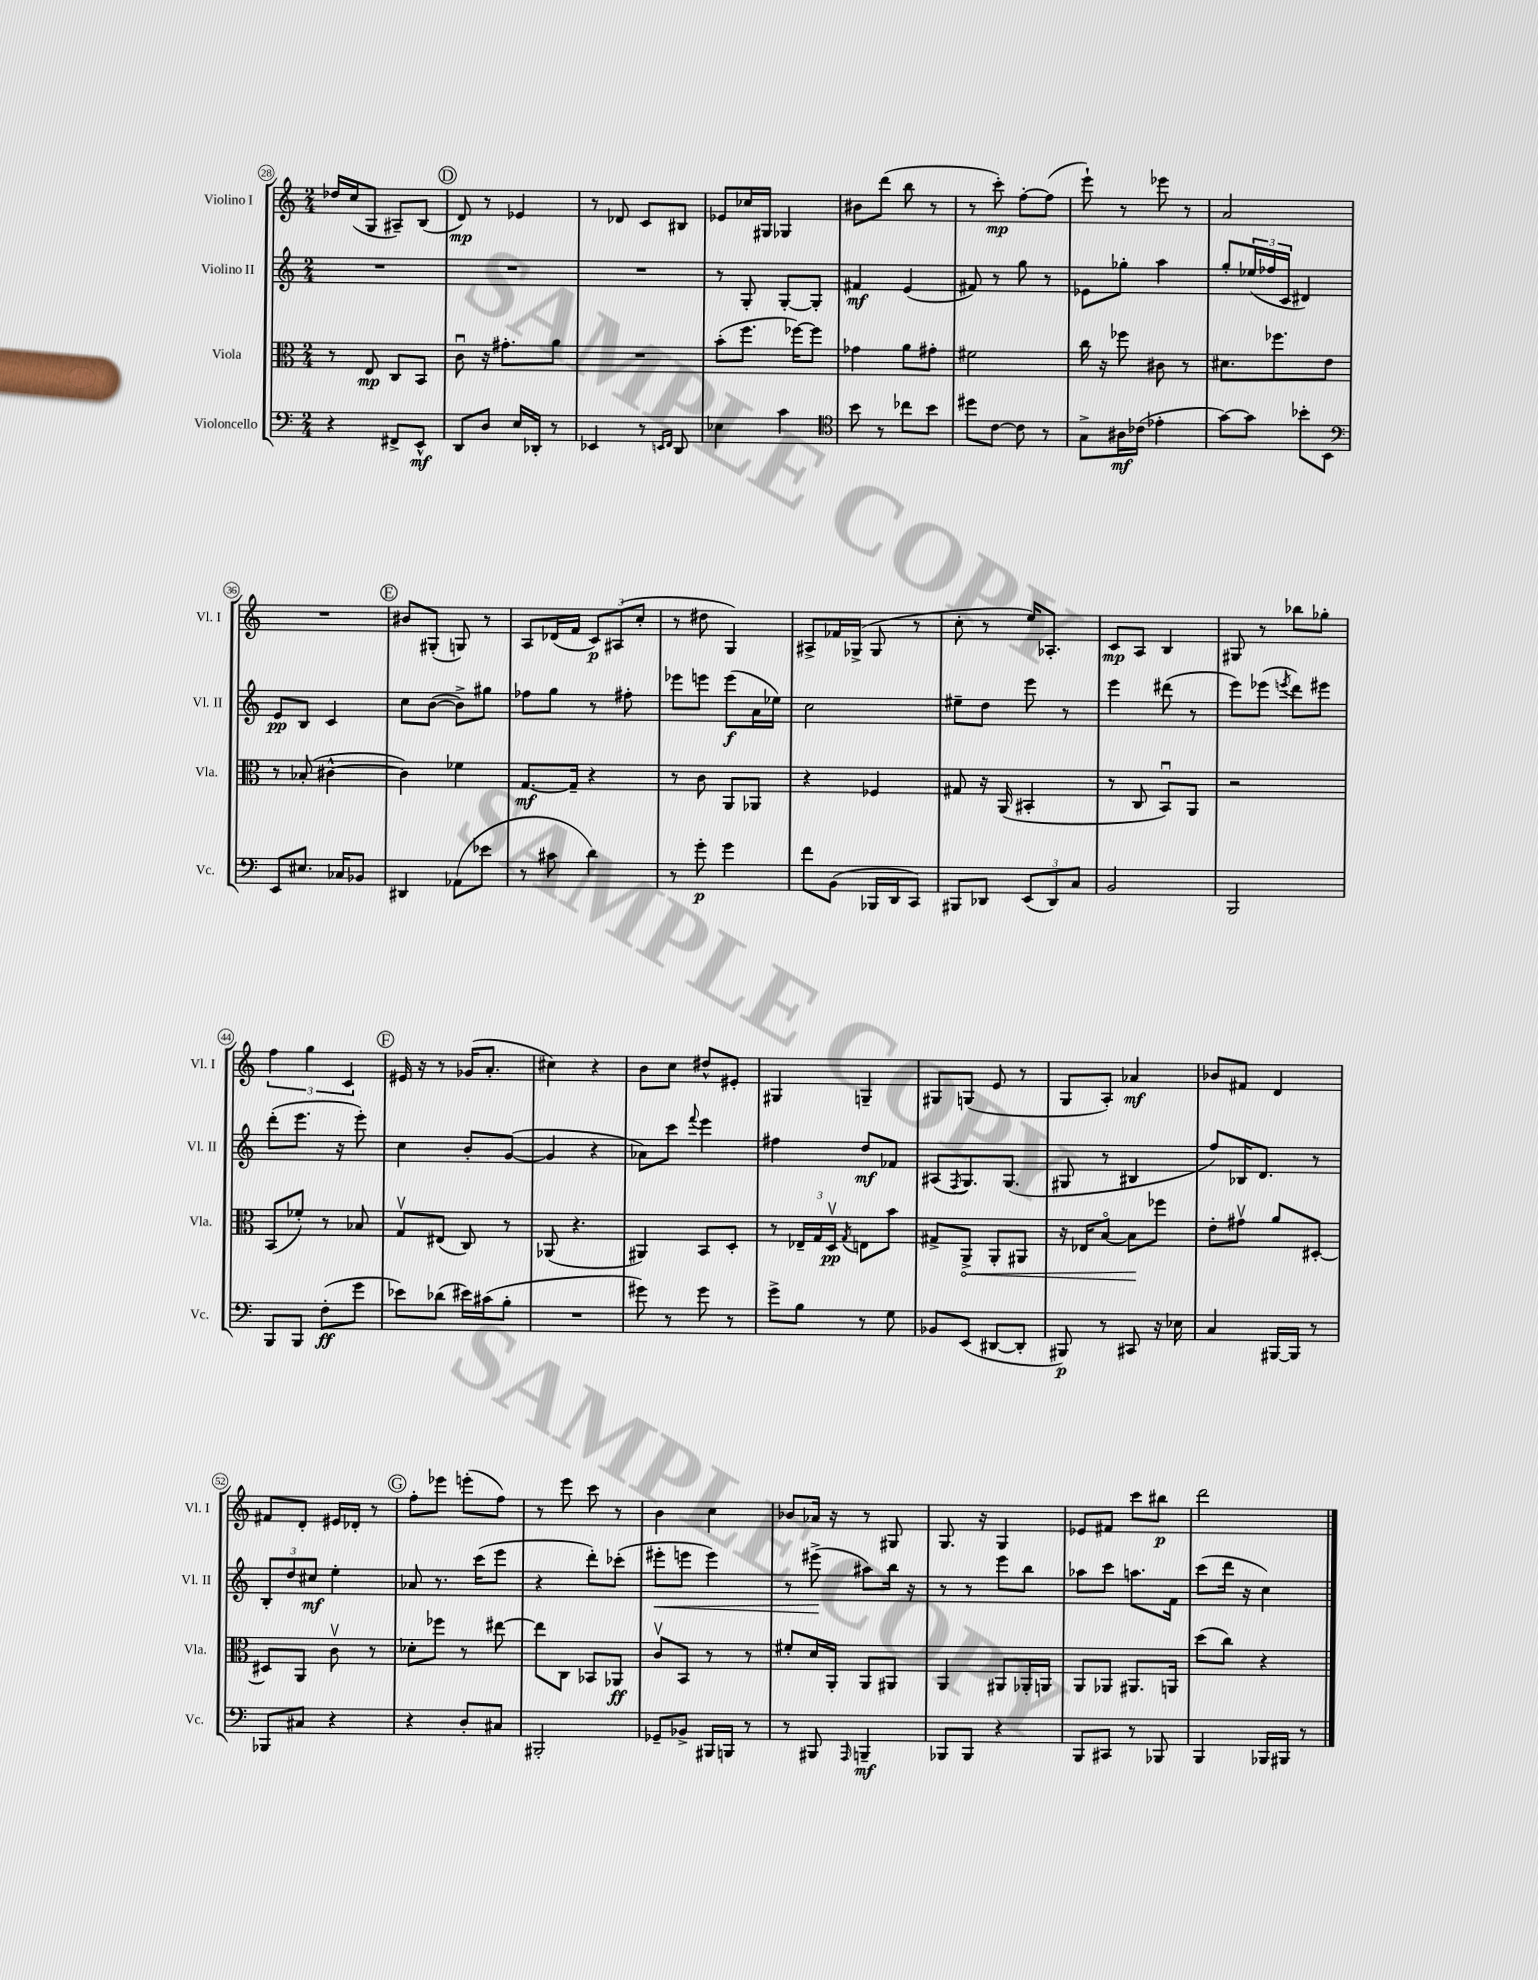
<<
\new StaffGroup <<
\new Staff = "s0" \with { instrumentName = "Violino I" shortInstrumentName = "Vl. I" } {
    \clef treble \key c \major \numericTimeSignature \time 2/4
    des''16 c''16( g8 ais8--) b8( |
    \mark \markup { \circle "D" } d'8\mp) r8 ees'4 |
    r8 des'8 c'8 bis8 |
    ees'8 ces''16 gis16 ges4 |
    bis'8 d'''8( b''8 r8 |
    r8 c'''8-.\mp) f''8~-. f''8( |
    e'''8-!) r8 ees'''8 r8 |
    a'2 |
    R2 |
    \mark \markup { \circle "E" } bis'8 gis8-.( g8) r8 |
    a8 des'16( f'16 \tuplet 3/2 { c'8\p) ais8( c''8-. } |
    r8 dis''8 g4) |
    ais8-> fes'16 ges16->( ges8 r8 |
    c''8-. r8 e''16) aes8.-. |
    c'8\mp a8 b4 |
    gis8 r8 bes''8 ges''8-. |
    \tuplet 3/2 { f''4 g''4 c'4 } |
    \mark \markup { \circle "F" } eis'16 r16 r8 ges'16( a'8.-. |
    cis''4) r4 |
    b'8 c''8 dis''8-^ eis'8-. |
    gis4 g4-- |
    gis8 g8( e'8 r8 |
    g8 a8-.) aes'4\mf |
    bes'8 fis'8 d'4 |
    fis'8 d'8-. eis'16 des'16-. r8 |
    \mark \markup { \circle "G" } f''8-. ees'''8 e'''8-.( f''8) |
    r8 e'''8 c'''8 r8 |
    b'4 c''4 |
    bes'8 aes'16 r16 r8 gis8 |
    g8. r16 g4 |
    ees'8 fis'8 c'''8 bis''8\p |
    d'''2 \bar "|." |
}
\new Staff = "s1" \with { instrumentName = "Violino II" shortInstrumentName = "Vl. II" } {
    \clef treble \key c \major \numericTimeSignature \time 2/4
    R2 |
    \mark \markup { \circle "D" } R2 |
    R2 |
    r8 g8-. g8~-. g8-. |
    fis'4\mf e'4( |
    fis'8) r8 g''8 r8 |
    ees'8 ges''8-. a''4 |
    g''8-. \tuplet 3/2 { ees''16( fes''16 c'16 } dis'4) |
    e'8\pp b8 c'4 |
    \mark \markup { \circle "E" } c''8 b'8~( b'8->) gis''8 |
    fes''8 g''8 r8 fis''8-. |
    ees'''8 e'''8 e'''8\f( a'16 ees''16) |
    c''2 |
    eis''8-- d''8 e'''8 r8 |
    e'''4 dis'''8( r8 |
    e'''8) ees'''8( \acciaccatura { e'''8 } d'''8) eis'''8 |
    d'''8-.( e'''8. r16 e'''8-.) |
    \mark \markup { \circle "F" } c''4 b'8-. g'8~( |
    g'4 r4 |
    aes'8) c'''8 \appoggiatura { f'''8 } e'''4 |
    fis''4 d''8\mf fes'8 |
    ais8( \acciaccatura { f8 } g8.) g8.( |
    gis8 r8 bis4 |
    f''8) bes16 d'8. r8 |
    \tuplet 3/2 { b8-. d''8 cis''8\mf } e''4-. |
    \mark \markup { \circle "G" } aes'8 r8. c'''16( e'''8 |
    r4 d'''8-.) ces'''8-.( |
    eis'''8-.\< e'''8 e'''4) |
    r8 eis'''8->\!( ais''8) b''16 r16 |
    r8 r8 e'''8 b''8 |
    aes''8 c'''8 a''8. f'16 |
    c'''8( d'''16 r16 c''4) \bar "|." |
}
\new Staff = "s2" \with { instrumentName = "Viola" shortInstrumentName = "Vla." } {
    \clef alto \key c \major \numericTimeSignature \time 2/4
    r8 e8\mp c8 b,8 |
    \mark \markup { \circle "D" } c'8\downbow r16 gis'8.-. a'8 |
    R2 |
    b'8-.( f''8. fes''16~) fes''8 |
    ges'4 a'8 gis'8-. |
    fis'2 |
    c''16 r16 fes''8 cis'8 r8 |
    dis'8. fes''8. e'8 |
    r8 bes8-.( cis'4~-^ |
    \mark \markup { \circle "E" } cis'4) fes'4 |
    g8.~\mf g16-- r4 |
    r8 c'8 a,8 aes,8 |
    r4 fes4 |
    gis8 r16 a,16( bis,4-. |
    r8 c8 b,8\downbow) a,8 |
    r2 |
    b,8( fes'8-.) r8 bes8 |
    \mark \markup { \circle "F" } g8\upbow eis8( c8) r8 |
    aes,8( r4. |
    ais,4) b,8 d8-. |
    r8 \tuplet 3/2 { ees16-- g16 d16\upbow\pp } \acciaccatura { g8 } e8 b'8 |
    gis8-> \once \override Hairpin.circled-tip = ##t a,8->\< a,8-. ais,8 |
    r16 ees16 b8~\flageolet b8\! fes''8 |
    e'8-. gis'8\upbow a'8 dis8~-. |
    dis8 a,8 c'8\upbow r8 |
    \mark \markup { \circle "G" } des'8-. fes''8 r8 eis''8~ |
    eis''8 c8 bes,8 aes,8\ff |
    c'8\upbow b,8 r8 r8 |
    fis'8-. d'16 a,16-. a,8 ais,8 |
    a,4 ais,8 aes,16-. a,16 |
    a,8 aes,8 ais,8. a,16 |
    d''8( c''8) r4 \bar "|." |
}
\new Staff = "s3" \with { instrumentName = "Violoncello" shortInstrumentName = "Vc." } {
    \clef bass \key c \major \numericTimeSignature \time 2/4
    r4 fis,8-> e,8-^\mf |
    \mark \markup { \circle "D" } d,8 d8 e16 des,16-. r8 |
    ees,4 r8 \grace { e,16 f,16 } d,8 |
    ees4 c'4 |
    \clef tenor b'8 r8 ces''8 b'8 |
    dis''8 c'8~ c'8 r8 |
    g8-> ais16\mf ces'16( ees'4-. |
    g'8~) g'8 bes'8-. b,8 |
    \clef bass e,8 eis8. ces16 bes,8 |
    \mark \markup { \circle "E" } dis,4 aes,8( ees'8 |
    r8 cis'8 d'4) |
    r8 g'8-.\p g'4 |
    f'8 b,8( bes,,16 d,16 c,8) |
    bis,,8 des,8 \tuplet 3/2 { e,8( des,8) c8 } |
    b,2 |
    b,,2 |
    b,,8 b,,8 f8-.\ff( g'8 |
    \mark \markup { \circle "F" } ees'8) des'8( eis'16) cis'16( b8-. |
    R2 |
    gis'8) r8 gis'8 r8 |
    g'8-> b8 r8 g8 |
    bes,8 e,8( dis,8~ dis,8-. |
    bis,,8\p) r8 cis,8 r16 ees16 |
    c4 bis,,16~ bis,,16 r8 |
    bes,,8 cis8 r4 |
    \mark \markup { \circle "G" } r4 d8-. cis8 |
    bis,,2-. |
    ges,8-- bes,8-> bis,,16 b,,16 r8 |
    r8 bis,,8 \grace { a,,16 } b,,4--\mf |
    bes,,8 bes,,8 r4 |
    b,,8 cis,8 r8 bes,,8 |
    b,,4 bes,,16 bis,,16 r8 \bar "|." |
}
>>
>>
\layout { \context { \Score currentBarNumber = #28 \override BarNumber.stencil = #(make-stencil-circler 0.1 0.3 ly:text-interface::print) } }
